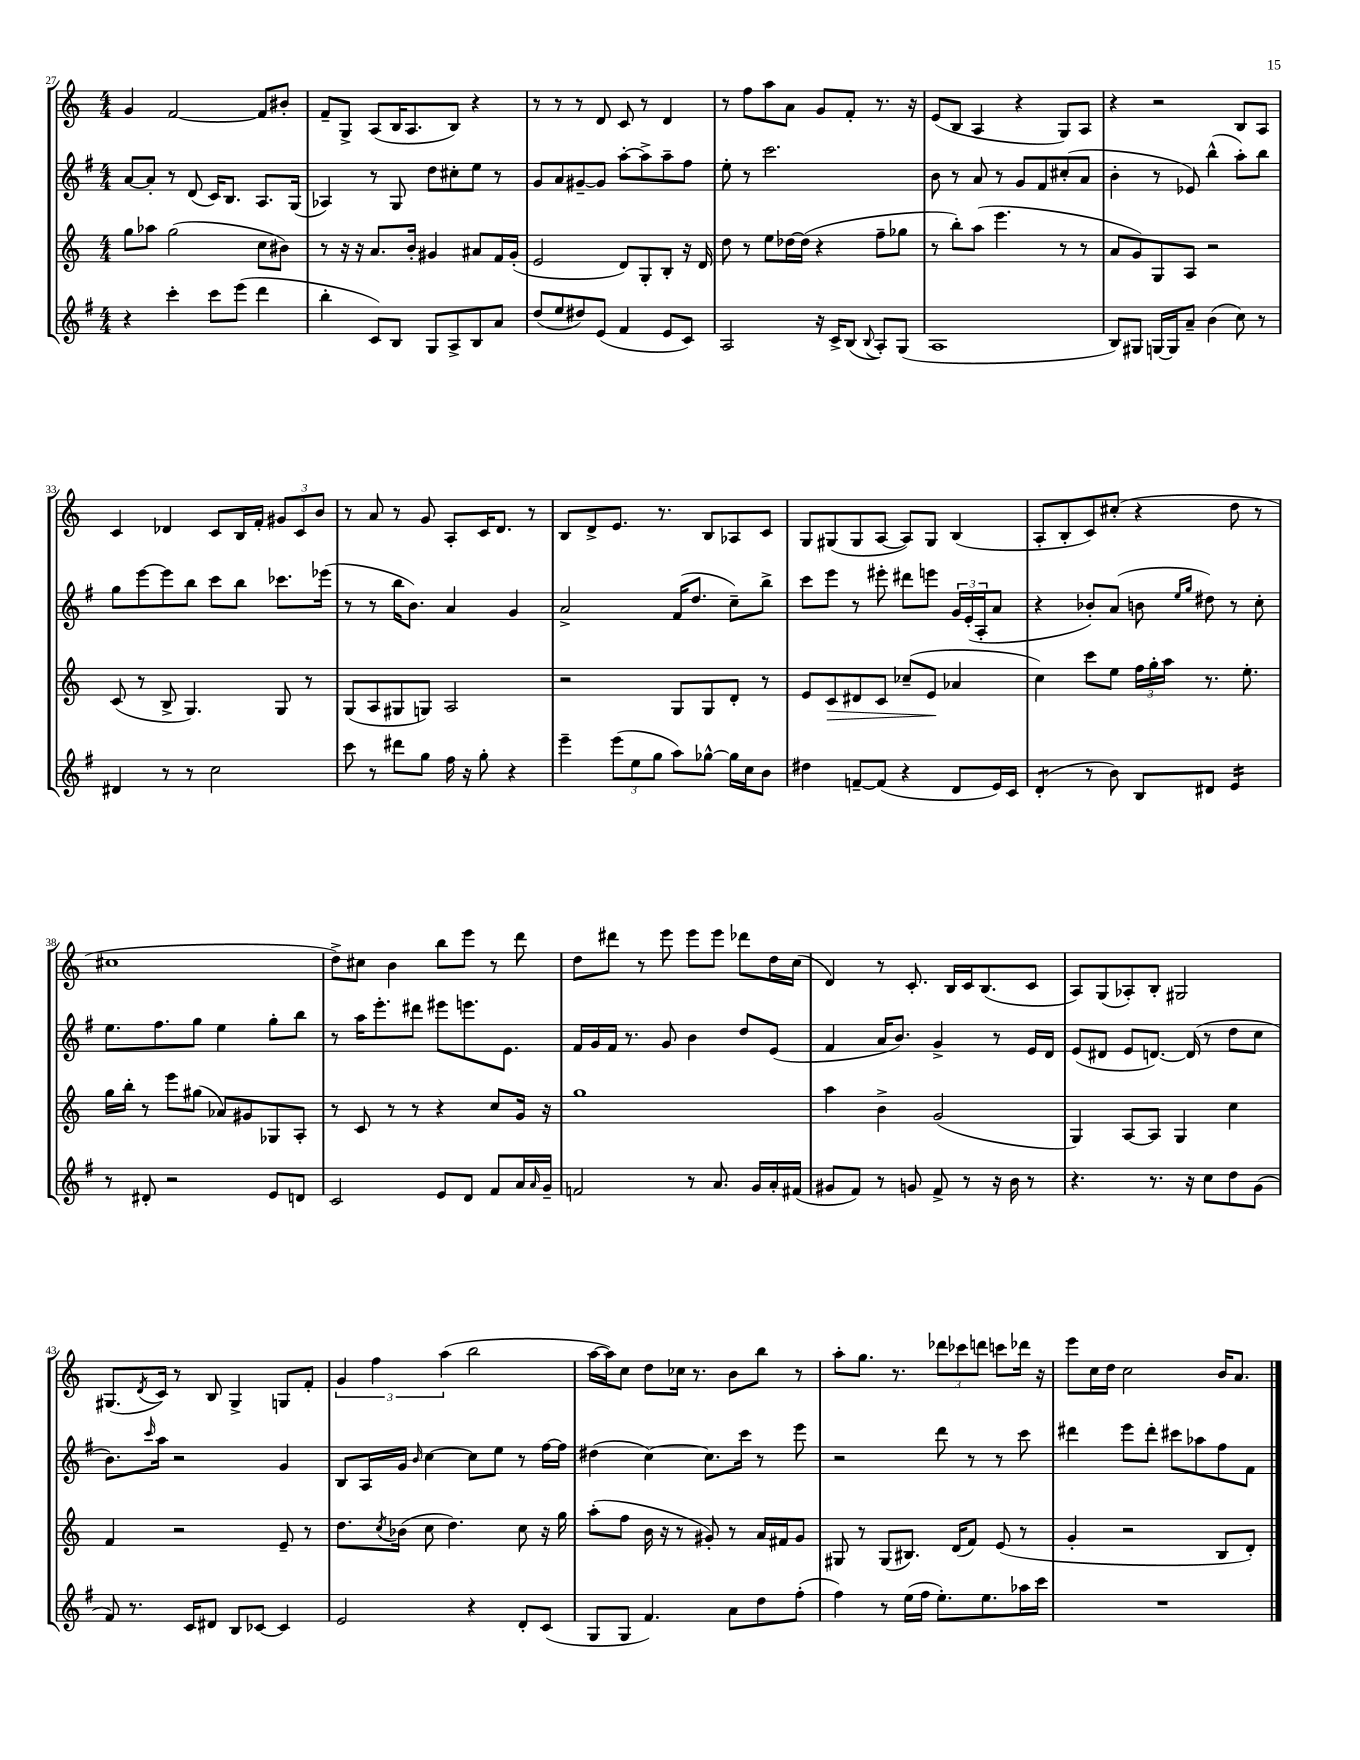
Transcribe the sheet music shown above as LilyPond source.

<<
\new StaffGroup <<
\new Staff = "s0" {
    \clef treble \key c \major \numericTimeSignature \time 4/4
    g'4 f'2~ f'8 bis'8-. |
    f'8-- g8-> a8( b16 a8. b8) r4 |
    r8 r8 r8 d'8 c'8 r8 d'4 |
    r8 f''8 a''8 a'8 g'8 f'8-. r8. r16 |
    e'8( b8 a4 r4 g8) a8 |
    r4 r2 b8 a8 |
    c'4 des'4 c'8 b16 f'16-. \tuplet 3/2 { gis'8 c'8 b'8 } |
    r8 a'8 r8 g'8 a8-. c'16 d'8. r8 |
    b8 d'8-> e'8. r8. b8 aes8 c'8 |
    g8 gis8( gis8 a8~ a8) gis8 b4( |
    a8-. b8-. c'8) cis''8-.( r4 d''8 r8 |
    cis''1 |
    d''8->) cis''8 b'4 b''8 e'''8 r8 d'''8 |
    d''8 dis'''8 r8 e'''8 e'''8 e'''8 des'''8 d''16 c''16( |
    d'4) r8 c'8.-. b16 c'16 b8.( c'8 |
    a8) g8( aes8-.) b8-. gis2 |
    gis8.( \acciaccatura { d'8 } c'16) r8 b8 gis4-> g8 f'8-. |
    \tuplet 3/2 { g'4 f''4 a''4( } b''2 |
    a''16~ a''16) c''8 d''8 ces''16 r8. b'8 b''8 r8 |
    a''8-. g''8. r8. \tuplet 3/2 { des'''8 ces'''8 d'''8 } c'''8 des'''16 r16 |
    e'''8 c''16 d''16 c''2 b'16 a'8. \bar "|." |
}
\new Staff = "s1" {
    \clef treble \key g \major \numericTimeSignature \time 4/4
    a'8~ a'8-. r8 d'8( c'16) b8. a8. g16( |
    aes4) r8 g8 d''8 cis''8-. e''8 r8 |
    g'8 a'8 gis'8~-- gis'8 a''8~-. a''8-> a''8-- fis''8 |
    e''8-. r8 c'''2. |
    b'8 r8 a'8 r8 g'8 fis'8 cis''8-.( a'8 |
    b'4-. r8 ees'8) b''4-^( a''8-.) b''8 |
    g''8 e'''8~ e'''8 b''8 c'''8 b''8 ces'''8. ees'''16( |
    r8 r8 b''16 b'8.) a'4 g'4 |
    a'2-> fis'16( d''8. c''8--) b''8-> |
    c'''8 e'''8 r8 eis'''8-. dis'''8 e'''8 \tuplet 3/2 { g'16 e'16-.( a16-. } a'8 |
    r4 bes'8-.) a'8( b'8 \grace { e''16 g''16 } dis''8) r8 c''8-. |
    e''8. fis''8. g''8 e''4 g''8-. b''8 |
    r8 a''16 e'''8.-. dis'''8 eis'''8 e'''8. e'8. |
    fis'16 g'16 fis'16 r8. g'8 b'4 d''8 e'8( |
    fis'4 a'16 b'8.) g'4-> r8 e'16 d'16 |
    e'8( dis'8 e'8 d'8.~) d'16( r8 d''8 c''8 |
    b'8.) \grace { c'''16 } a''16 r2 g'4 |
    b8 a16 g'16 \grace { b'16 } c''4~ c''8 e''8 r8 fis''16~ fis''16 |
    dis''4( c''4~) c''8. c'''16 r8 e'''8 |
    r2 d'''8 r8 r8 c'''8 |
    dis'''4 e'''8 dis'''8-. cis'''8 aes''8 fis''8 fis'8 \bar "|." |
}
\new Staff = "s2" {
    \clef treble \key c \major \numericTimeSignature \time 4/4
    g''8 aes''8 g''2( c''8 bis'8) |
    r8 r16 r16 a'8. b'16-. gis'4 ais'8 f'16 gis'16-.( |
    e'2 d'8) g8-. b8-. r16 d'16 |
    d''8 r8 e''8 des''16~ des''16( r4 f''8-- ges''8 |
    r8 b''8-.) a''8( e'''4. r8 r8 |
    a'8 g'8) g8 a8 r2 |
    c'8( r8 b8-> g4.) g8 r8 |
    g8( a8 gis8 g8) a2 |
    r2 g8 g8 d'8-. r8 |
    e'8 c'8\> dis'8 c'8 ces''8--( e'8\! aes'4 |
    c''4) c'''8 e''8 \tuplet 3/2 { f''16 g''16-. a''16 } r8. e''8.-. |
    g''16 b''16-. r8 e'''8 gis''8( aes'8) gis'8 ges8 a8-. |
    r8 c'8 r8 r8 r4 c''8 g'16 r16 |
    g''1 |
    a''4 b'4-> g'2( |
    g4) a8~ a8 g4 c''4 |
    f'4 r2 e'8-- r8 |
    d''8. \acciaccatura { c''8 } bes'16( c''8 d''4.) c''8 r16 g''16 |
    a''8-.( f''8 b'16 r16 r8 gis'8-.) r8 a'16 fis'16 gis'8 |
    gis8 r8 gis8( bis8.) d'16( f'8) e'8( r8 |
    g'4-. r2 b8 d'8-.) \bar "|." |
}
\new Staff = "s3" {
    \clef treble \key g \major \numericTimeSignature \time 4/4
    r4 c'''4-. c'''8 e'''8( d'''4 |
    b''4-. c'8) b8 g8 a8-> b8 a'8 |
    d''8( e''8 dis''8) e'8( fis'4 e'8 c'8) |
    a2 r16 c'16-> b8( \appoggiatura { b8 } a8-.) g8( |
    a1 |
    b8) gis8 g16~ g16 a'8-- b'4( c''8) r8 |
    dis'4 r8 r8 c''2 |
    c'''8 r8 dis'''8 g''8 fis''16 r16 g''8-. r4 |
    e'''4-- \tuplet 3/2 { e'''8( e''8 g''8 } a''8) ges''8~-^ ges''16 c''16 b'8 |
    dis''4 f'8~-- f'8( r4 d'8 e'16) c'16 |
    d'4:8-.( r8 b'8) b8 dis'8 e'4:16 |
    r8 dis'8-. r2 e'8 d'8 |
    c'2 e'8 d'8 fis'8 a'16 \grace { a'16 } g'16-- |
    f'2 r8 a'8. g'16 a'16-. fis'16( |
    gis'8 fis'8) r8 g'8 fis'8-> r8 r16 b'16 r8 |
    r4. r8. r16 c''8 d''8 g'8( |
    fis'8) r8. c'16 dis'8 b8 ces'8~ ces'4 |
    e'2 r4 d'8-. c'8( |
    g8 g8 fis'4.) a'8 d''8 fis''8-.( |
    fis''4) r8 e''16( fis''16 e''8.-.) e''8. aes''16 c'''16 |
    R1 \bar "|." |
}
>>
>>
\layout { \context { \Score currentBarNumber = #27 } }
